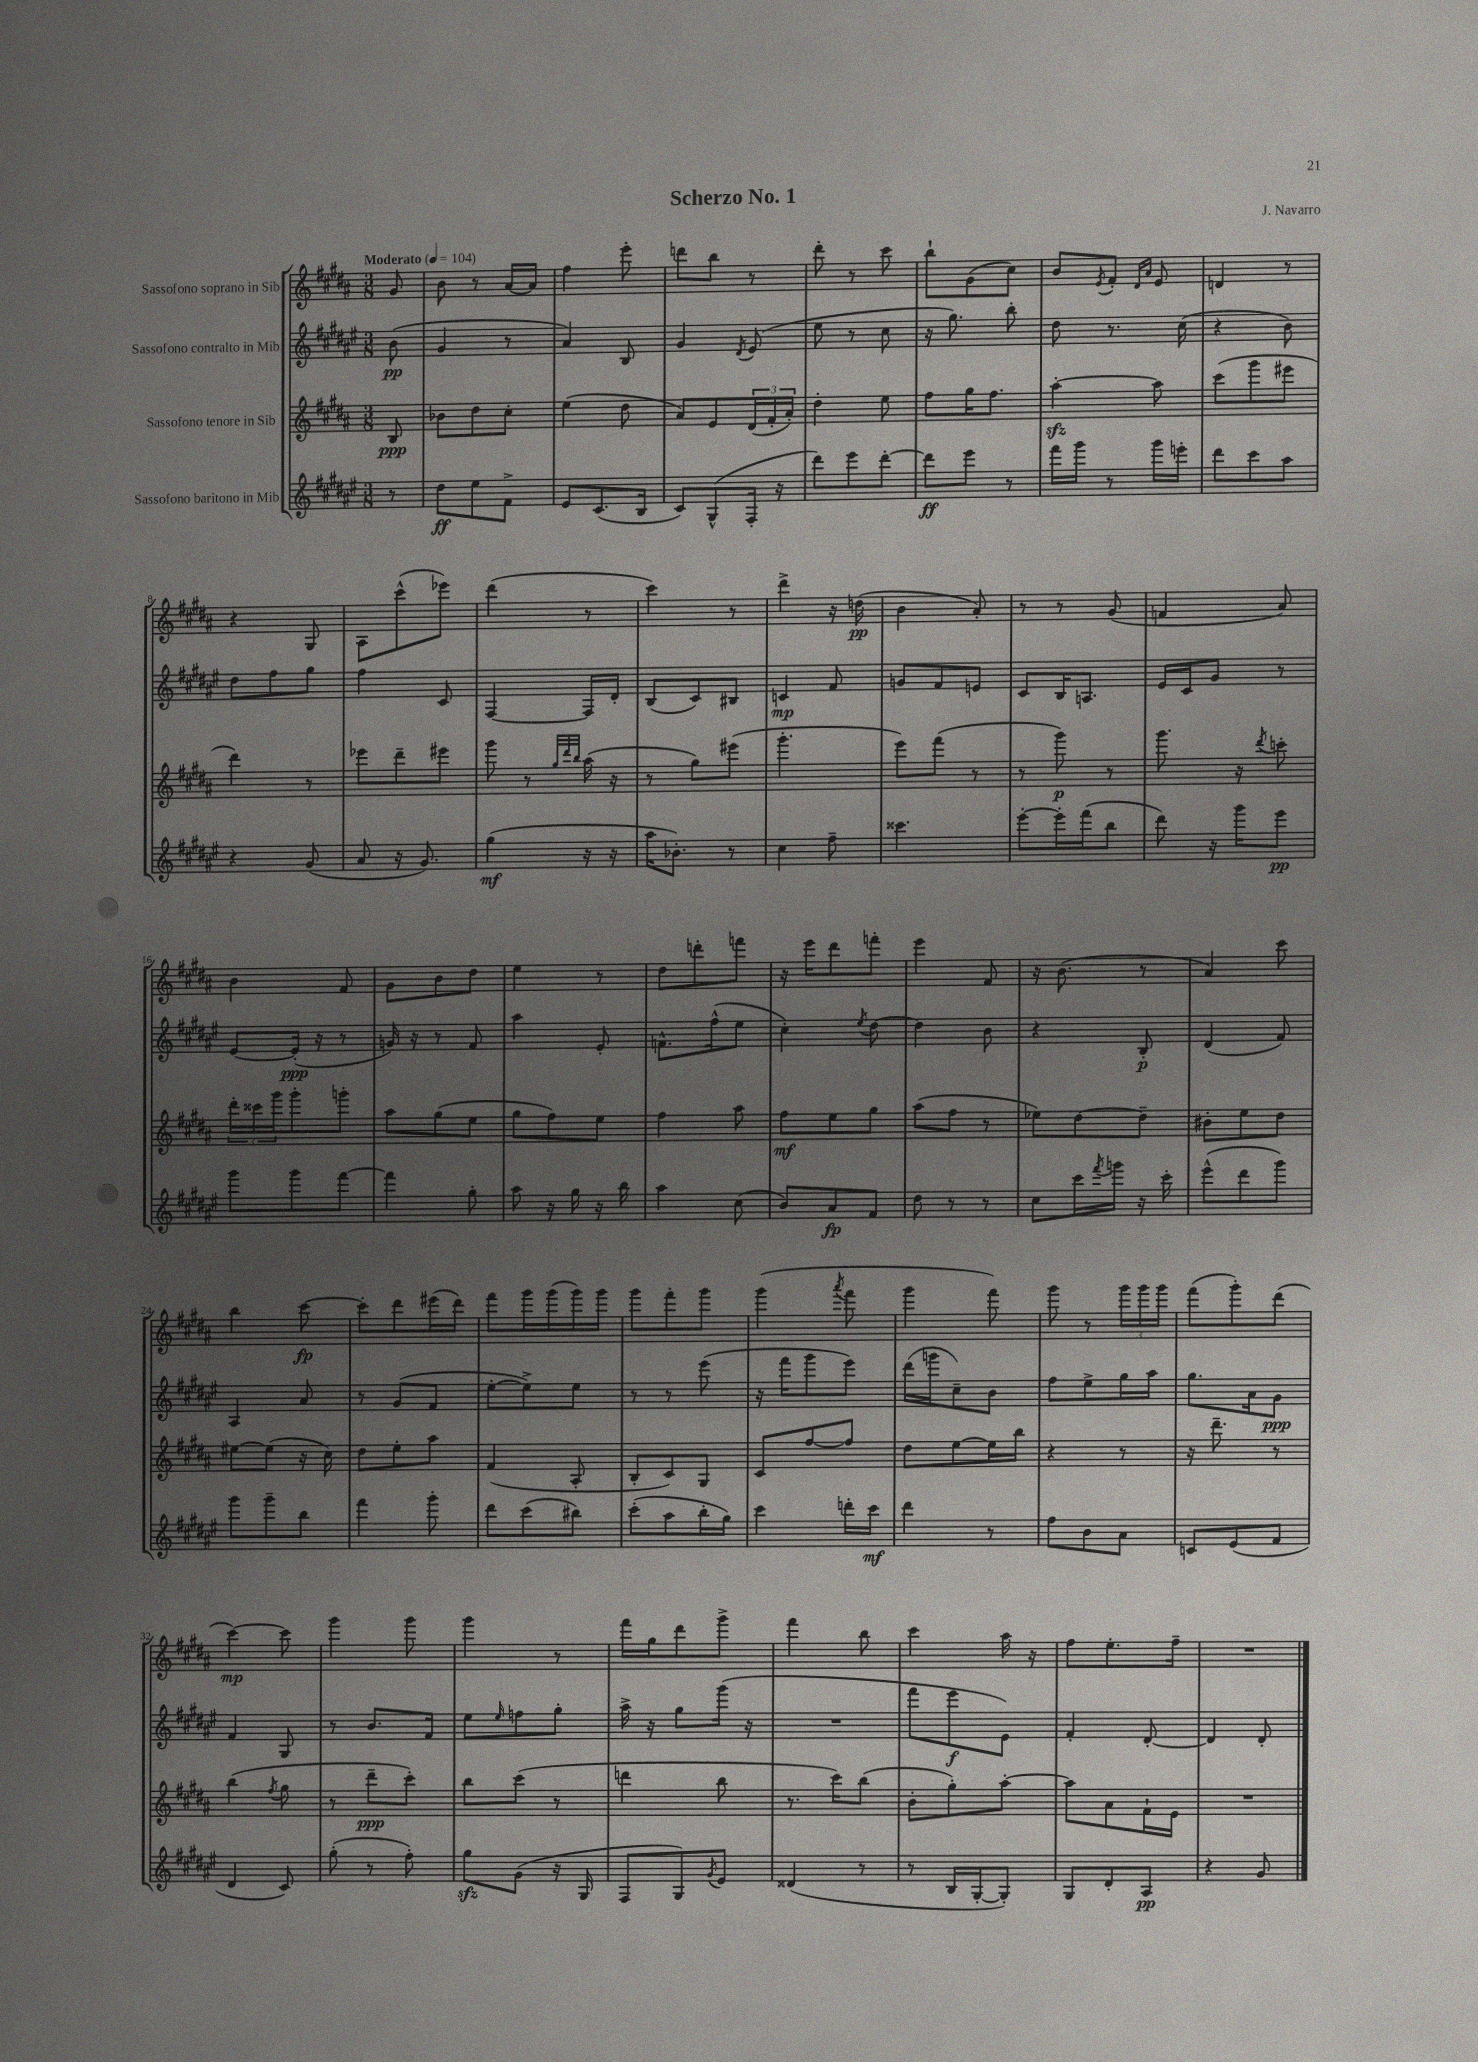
\header { title = "Scherzo No. 1" composer = "J. Navarro" }
<<
\new StaffGroup <<
\new Staff = "s0" \with { instrumentName = "Sassofono soprano in Sib" } {
    \clef treble \key b \major \numericTimeSignature \time 3/8 \partial 8 \tempo "Moderato" 4 = 104
    gis'8 |
    b'8 r8 ais'16~ ais'16 |
    fis''4 e'''8-. |
    d'''8 b''8 r8 |
    dis'''8-. r8 cis'''8 |
    b''8-! gis'8( cis''8) |
    b'8 \acciaccatura { e'8 } fis'8-. \grace { dis'16 ais'16 } e'8 |
    d'4 r8 |
    r4 gis8 |
    ais8 cis'''8-^( ees'''8) |
    dis'''4( r8 |
    cis'''4) r8 |
    dis'''4-> r16 d''16\pp( |
    b'4 ais'8-.) |
    r8 r8 gis'8( |
    f'4 ais'8) |
    b'4 fis'8 |
    gis'8 b'8 dis''8 |
    e''4 r8 |
    dis''8 d'''8-. f'''8 |
    r16 e'''16 dis'''8 f'''8-. |
    e'''4 fis'8 |
    r16 b'8.( r8 |
    ais'4) cis'''8 |
    b''4 cis'''8~\fp |
    cis'''8-. dis'''8 eis'''16( dis'''16) |
    fis'''8 gis'''16 gis'''16( gis'''16) gis'''16 |
    gis'''8 fis'''8-. gis'''8 |
    gis'''4( \acciaccatura { ais'''8 } fis'''8 |
    gis'''4 fis'''8) |
    gis'''8 r8 \tuplet 3/2 { gis'''16 gis'''16 gis'''16 } |
    fis'''8( gis'''8-.) dis'''8( |
    cis'''4~\mp) cis'''8 |
    gis'''4 gis'''8 |
    gis'''4 r8 |
    fis'''16 gis''16 dis'''8 gis'''8-> |
    fis'''4 b''8 |
    cis'''4 ais''16 r16 |
    fis''8 e''8.-. fis''16-- |
    R4. \bar "|." |
}
\new Staff = "s1" \with { instrumentName = "Sassofono contralto in Mib" } {
    \clef treble \key fis \major \numericTimeSignature \time 3/8 \partial 8
    b'8\pp( |
    gis'4 r8 |
    ais'4) b8 |
    gis'4 \acciaccatura { dis'8 } eis'8( |
    eis''8 r8 cis''8 |
    r16 gis''8.) b''8-. |
    dis''8 r8. cis''16( |
    r4 b'8) |
    dis''8 fis''8 gis''8 |
    fis''4 cis'8 |
    fis4~ fis16 dis'16-. |
    b8( cis'8) bis8 |
    c'4\mp fis'8 |
    g'8 fis'8 e'8 |
    cis'8 b16 a8. |
    eis'16 cis'16 gis'8 r8 |
    eis'8~ eis'16-.\ppp( r16 r8 |
    g'16) r16 r8 fis'8 |
    ais''4 eis'8-. |
    f'8.-^ fis''16-^( eis''8 |
    cis''4-.) \acciaccatura { eis''8 } dis''8~ |
    dis''4 b'8 |
    r4 b8-.\p |
    dis'4( fis'8) |
    ais4 ais'8 |
    r8 gis'8( fis'8 |
    eis''8~-. eis''8->) eis''8 |
    r8 r8 eis'''8( |
    r16 fis'''16 gis'''8 eis'''8) |
    dis'''16( g'''16 cis''8--) b'8 |
    fis''8 eis''8-> gis''16 ais''16 |
    gis''8. ais'16 gis'8\ppp |
    fis'4 gis8 |
    r8 b'8. fis'16 |
    eis''8 \grace { eis''16 } f''8 gis''8-. |
    ais''16-> r16 gis''8 gis'''16( r16 |
    R4. |
    fis'''8 eis'''8\f eis'8) |
    fis'4-. dis'8~-. |
    dis'4 dis'8-. \bar "|." |
}
\new Staff = "s2" \with { instrumentName = "Sassofono tenore in Sib" } {
    \clef treble \key b \major \numericTimeSignature \time 3/8 \partial 8
    b8\ppp |
    bes'8 dis''8 cis''8-. |
    e''4( dis''8 |
    ais'8) e'8 \tuplet 3/2 { dis'16( fis'16-. ais'16-.) } |
    dis''4-. e''8 |
    fis''8 gis''16 fis''8. |
    ais''4~-.\sfz ais''8 |
    cis'''8( gis'''8 eis'''8 |
    dis'''4) r8 |
    ees'''8 dis'''8-- eis'''8 |
    gis'''8 r8 \grace { gis''32 dis'''32 b''32 } ais''16( r16 |
    r8 gis''8) eis'''8( |
    gis'''4.-. |
    e'''8) fis'''8( r8 |
    r8 gis'''8\p) r8 |
    gis'''8. r16 \acciaccatura { dis'''8 } c'''8-. |
    \tuplet 3/2 { dis'''16-. cisis'''16 gis'''16 } gis'''8-. g'''8-. |
    ais''8 gis''8( e''8 |
    gis''8 fis''8) e''8 |
    fis''4 ais''8 |
    fis''8\mf e''8 gis''8 |
    ais''8( fis''8 r8 |
    ees''8) dis''8~ dis''8-- |
    bis'8-. e''8 dis''8 |
    eis''8~ eis''8( r16 cis''16) |
    dis''8 e''8-. ais''8 |
    fis'4( ais8-. |
    b8-. cis'8) gis8 |
    cis'8 fis''8~ fis''8 |
    dis''8 e''8~ e''16 b''16 |
    r4 r8 |
    r16 dis'''8.-- r8 |
    b''4( \acciaccatura { fis''8 } gis''8 |
    r8 dis'''8--\ppp cis'''8-.) |
    b''8 cis'''8( r8 |
    d'''4 b''8 |
    r8. cis'''16) b''8( |
    b'8-. gis''8-.) ais''8~-. |
    ais''8 ais'8 fis'16-! e'16 |
    R4. \bar "|." |
}
\new Staff = "s3" \with { instrumentName = "Sassofono baritono in Mib" } {
    \clef treble \key fis \major \numericTimeSignature \time 3/8 \partial 8
    r8 |
    dis''8\ff eis''8 fis'8-> |
    eis'8 cis'8.( b16 |
    cis'8) gis8-^( fis16-. r16 |
    dis'''8) eis'''8 dis'''8~-. |
    dis'''8\ff eis'''8 r8 |
    fis'''16 gis'''16 r8 gis'''16 e'''16-. |
    dis'''8 cis'''8 ais''8 |
    r4 gis'8( |
    ais'8 r16 gis'8.) |
    gis''4\mf( r16 r16 |
    ais''16 bes'8.-.) r8 |
    cis''4 fis''8-- |
    cisis'''4. |
    eis'''8~-. eis'''16-. fis'''16( b''8 |
    dis'''8) r16 gis'''16 eis'''8\pp |
    gis'''8 gis'''8 fis'''8~ |
    fis'''4 gis''8-. |
    ais''8 r16 gis''16 r16 b''16 |
    ais''4 cis''8( |
    b'8) ais'8\fp fis'8 |
    dis''8 r8 r8 |
    cis''8 cis'''16 \acciaccatura { fis'''8 } g'''16 r16 cis'''16-. |
    eis'''8-^( dis'''8 gis'''8) |
    gis'''8 gis'''8-- b''8 |
    fis'''4 gis'''8-. |
    dis'''8 cis'''8( bis''8) |
    cis'''8-.( ais''8 b''16-. gis''16) |
    cis'''4 d'''16-. cis'''16\mf |
    dis'''4 r8 |
    fis''8 b'8 ais'8 |
    c'8 eis'8( fis'8 |
    dis'4 cis'8) |
    gis''8-.( r8 fis''8-.) |
    gis''8\sfz gis'8( r16 gis16 |
    fis8 gis8) \acciaccatura { gis'8 } eis'8 |
    disis'4( r8 |
    r8 b16 gis16~-. gis8-.) |
    gis8 dis'8-. ais8\pp |
    r4 gis'8 \bar "|." |
}
>>
>>
